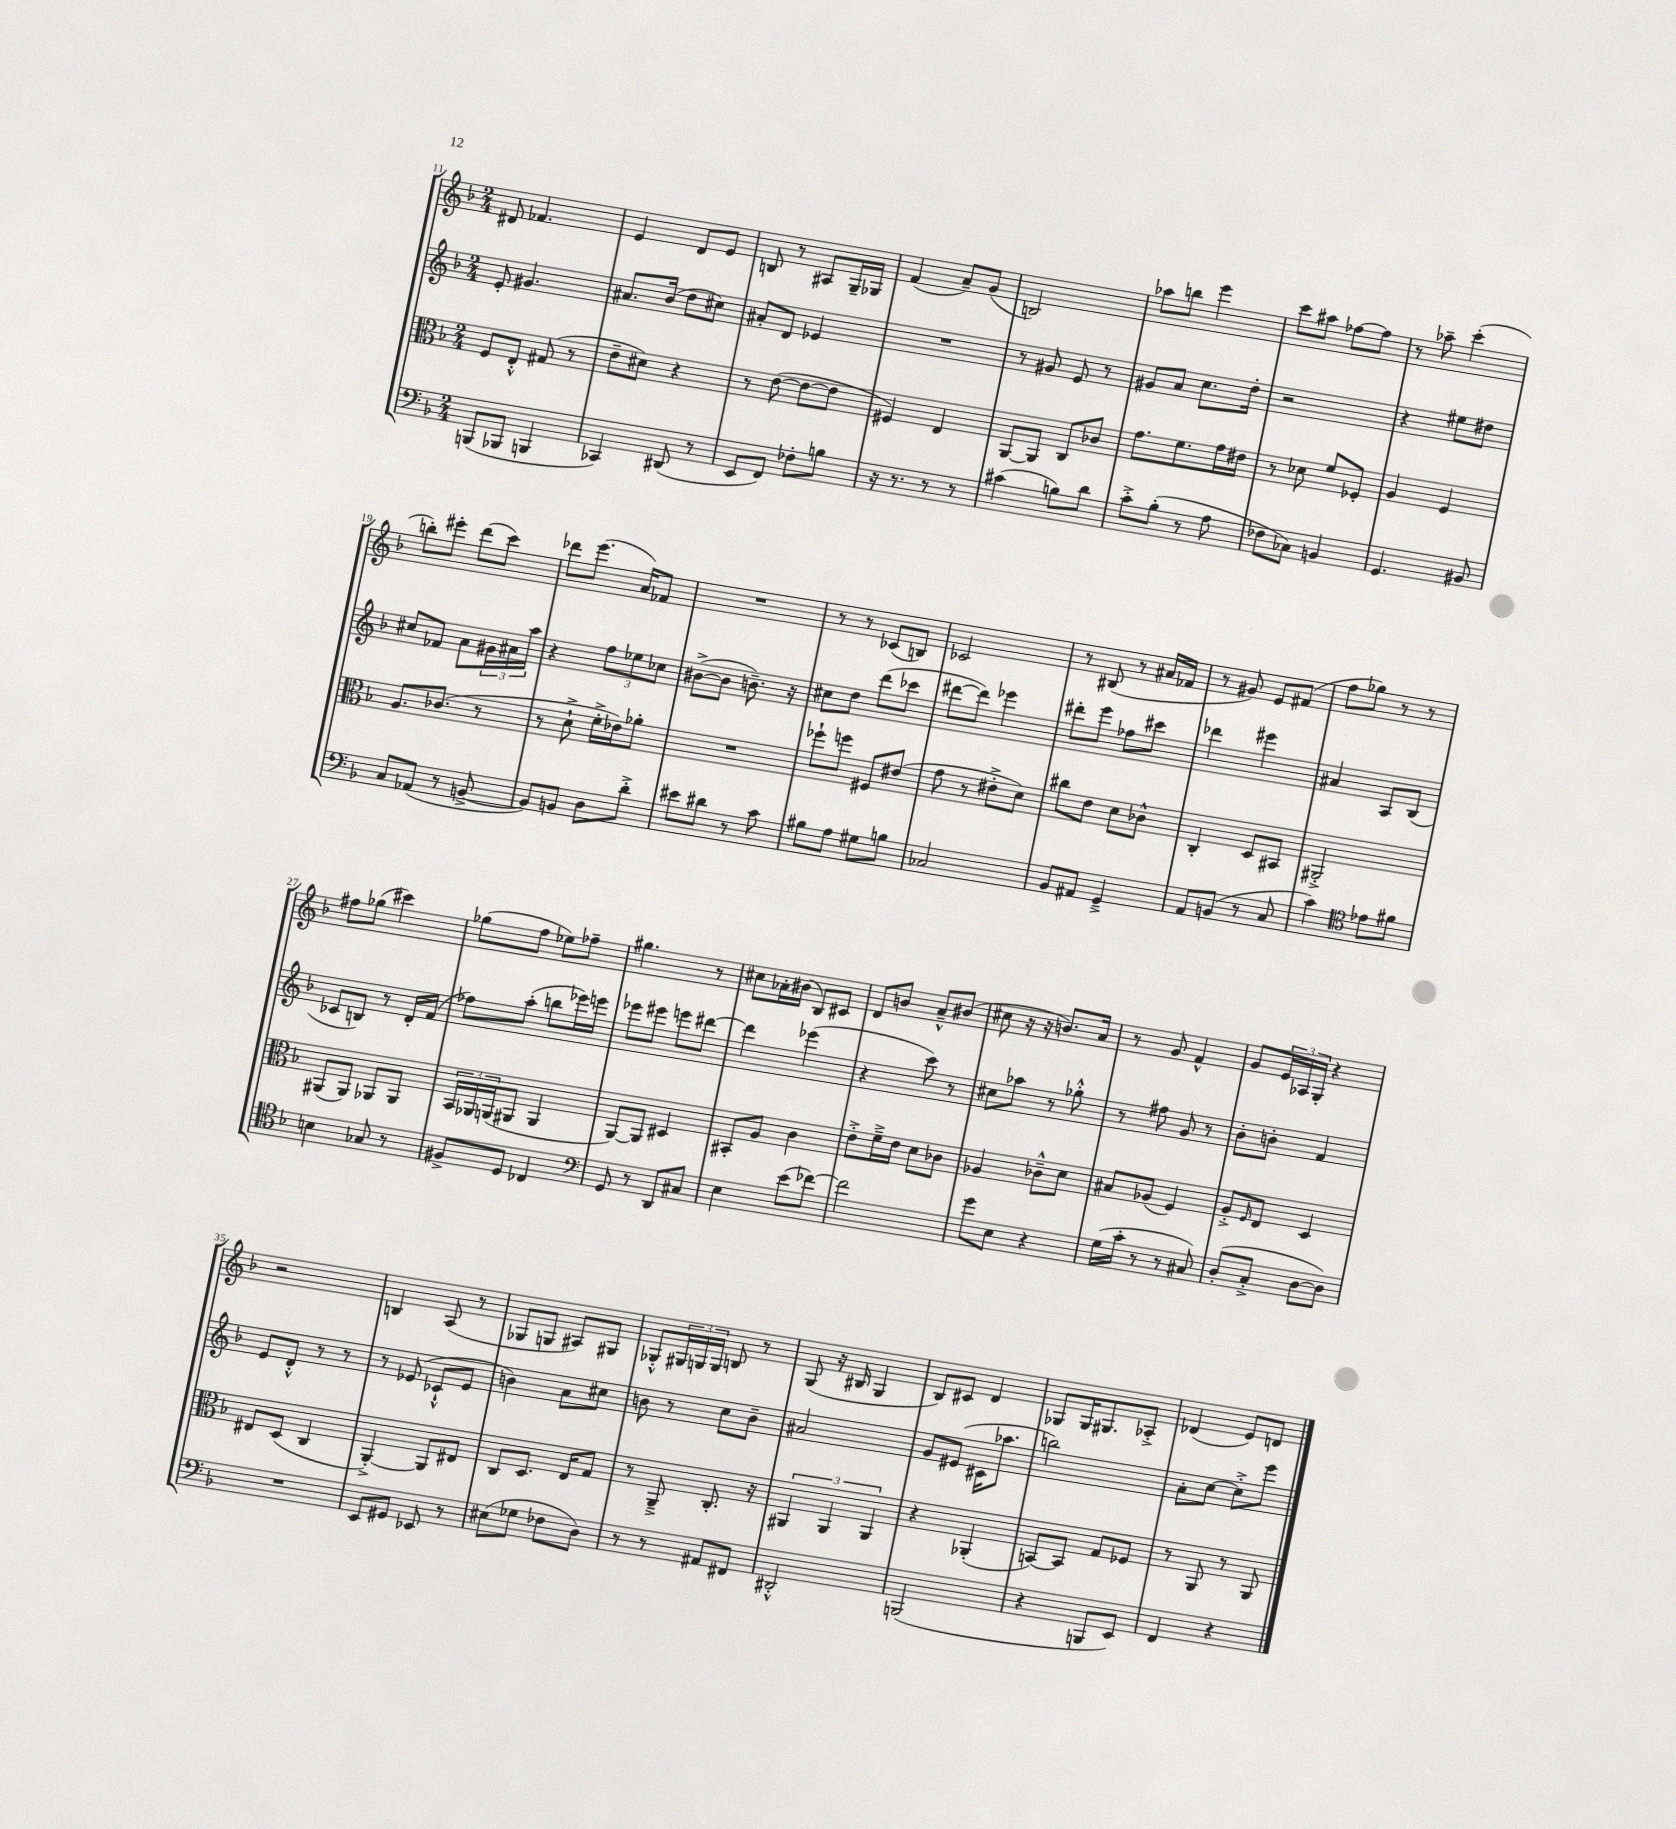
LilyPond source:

<<
\new StaffGroup <<
\new Staff = "s0" {
    \clef treble \key f \major \numericTimeSignature \time 2/4
    dis'8 fes'4. |
    e'4 d'8 e'8 |
    b8 r8 ais8 g16-- ges16 |
    f'4( a'8--) g'8( |
    b2) |
    aes''8 b''8 e'''4 |
    c'''8 ais''8 fes''8~ fes''8 |
    r8 aes''8-- c'''4-.( |
    b''8-.) eis'''8-. d'''8( c'''8) |
    des'''8 e'''8.( a'16) fes'8 |
    R2 |
    r8 r8 ces'8( b8) |
    ces'2 |
    r8 bis8( r8 ais'16 fes'16 |
    r8 gis'8) e'8 fis'8( |
    f''8 ges''8) r8 r8 |
    fis''8 ges''8( cis'''4) |
    ges''8( f''8 ees''8) fes''8-- |
    gis''4. r8 |
    cis''8 aes'16-. bis'16( bes8) cis'8 |
    d'8 b'8 a'8---^ bis'8( |
    cis''8 r16 r16 b'8.) a'16 |
    r8 g'8 f'4-^ |
    g'8 \tuplet 3/2 { e'16 aes16 g16-. } r4 |
    r2 |
    b4 a8( r8 |
    ges8 g8 ais8) gis8 |
    ges8-.-^ \tuplet 3/2 { gis16 g16 g16 } b8 r8 |
    g8( r16 bis16 g4 |
    bes8) cis'8 d'4 |
    ges8 ges16 gis8. aes8-.-> |
    des'4( e'8) d'8 \bar "|." |
}
\new Staff = "s1" {
    \clef treble \key f \major \numericTimeSignature \time 2/4
    e'8-. gis'4. |
    ais'8. bes'16( d''8 cis''8) |
    ais'8-. d'8 ees'4 |
    R2 |
    r8 gis'8 e'8 r8 |
    gis'8 a'8 c''8. d''16-. |
    r2 |
    r4 eis''8 dis''8 |
    cis''8 fes'8 a'8 \tuplet 3/2 { gis'16 ais'16 a''16 } |
    r4 \tuplet 3/2 { f''8 ees''8 ces''8 } |
    bis'8~->( bis'8 b'8.--) r16 |
    cis''8 d''8 d'''8( ces'''8 |
    dis'''8~ dis'''8) ees'''4 |
    dis'''8-. e'''8 fes''8 cis'''8 |
    des'''4 eis'''4 |
    ais'4 a8 bes8( |
    ces'8 b8) r8 d'16-. f'16( |
    fes''8) a''8-.( b''8 ees'''16) e'''16 |
    ees'''8 eis'''8 e'''8 dis'''8~ |
    dis'''4 ees'''4( |
    r4 c'''8) r8 |
    cis''8 aes''8 r8 ges''8-.-^ |
    r8 fis''8 g'8 r8 |
    bes'8-. b'8-. f'4 |
    e'8 d'8-.-^ r8 r8 |
    r8 ees'8( ces'8-!-^ ees'8 |
    b'4) a'8 cis''8 |
    b'8 r8 c''8 b'8-- |
    ais'2 |
    g'8 eis'8( cis'16 aes''8. |
    b''2) |
    a'8-. c''8~ c''8-.-> e'''8 \bar "|." |
}
\new Staff = "s2" {
    \clef alto \key f \major \numericTimeSignature \time 2/4
    f8 e8-.-^ gis8( r8 |
    e'8-- dis'8) r4 |
    r8 e'8~( e'8~ e'8 |
    fis4) e4 |
    a,8~ a,8 c8 ces'8 |
    g'8. f'8. g'16 eis'16 |
    r8 des'8 f'8 fes8-. |
    a4 f4 |
    a8. ces'8.( r8 |
    r8 d'8-!-> f'16-.-> ees'16) aes'8-. |
    R2 |
    fes''8-! f''8 fis8 eis'8( |
    g'8 r8 eis'8-.-> d'8) |
    cis''8 e'8 d'8 ces'8-^ |
    c4-. d8 bis,8 |
    ais,2-.-> |
    ais,8( ais,8) aes,8 aes,8 |
    \tuplet 3/2 { bes,16 aes,16 a,16( } ais,8 ais,4 |
    a,8~) a,8 dis4 |
    bis,8-. a8 c'4 |
    e'8-.-> f'16---> e'16 d'8 ces'8 |
    aes4 ces'8---^ d'8 |
    bis8 aes8( f4) |
    a8-.-> \grace { f16 } e8 d4 |
    eis8 d8( c4 |
    a,4~-.->) a,8 eis8 |
    c8 d8. e16 g8 |
    r8 a,8---> c8.-. r16 |
    \tuplet 3/2 { ais,4 ais,4 ais,4 } |
    r4 aes,4-.( |
    b,8~) b,8 g8 fes8 |
    r8 a,8 r8 a,8 \bar "|." |
}
\new Staff = "s3" {
    \clef bass \key f \major \numericTimeSignature \time 2/4
    b,,8( bes,,8 b,,4 |
    ces,4) dis,8( r8 |
    e,8 f,8) fes8-. b8 |
    r16 r8. r8 r8 |
    cis'4( b8) d'8 |
    c'8-.-> bes8-.( r8 a8 |
    fes8 ces8) b,4 |
    g,4. bis,8 |
    c8 aes,8( r8 b,8~-> |
    b,8) b,8 d8 d'8-.-> |
    eis'8 dis'8 r8 c'8 |
    bis8 a8 gis8 b8 |
    ces2 |
    bes,8 ais,8 g,4---> |
    a,8 b,8( r8 c8 |
    c'4) \clef tenor ees'8 fis'8 |
    b4 ges8 r8 |
    fis8-> d8 ces4 |
    \clef bass g,8 r8 d,8 cis8 |
    e4 e'8( fes'8~) |
    fes'2 |
    g'8 e8 r4 |
    g16( c'16-. r8 r8 cis8) |
    d8-.( c8-.-> d8~ d8) |
    R2 |
    e,8 gis,8 ees,8 r8 |
    eis8( ges8 fes8 d8) |
    r8 r8 ais,8 fis,8 |
    dis,2-.-^ |
    b,,2( |
    r4 b,,8 e,8) |
    f,4 r4 \bar "|." |
}
>>
>>
\layout { \context { \Score currentBarNumber = #11 } }
